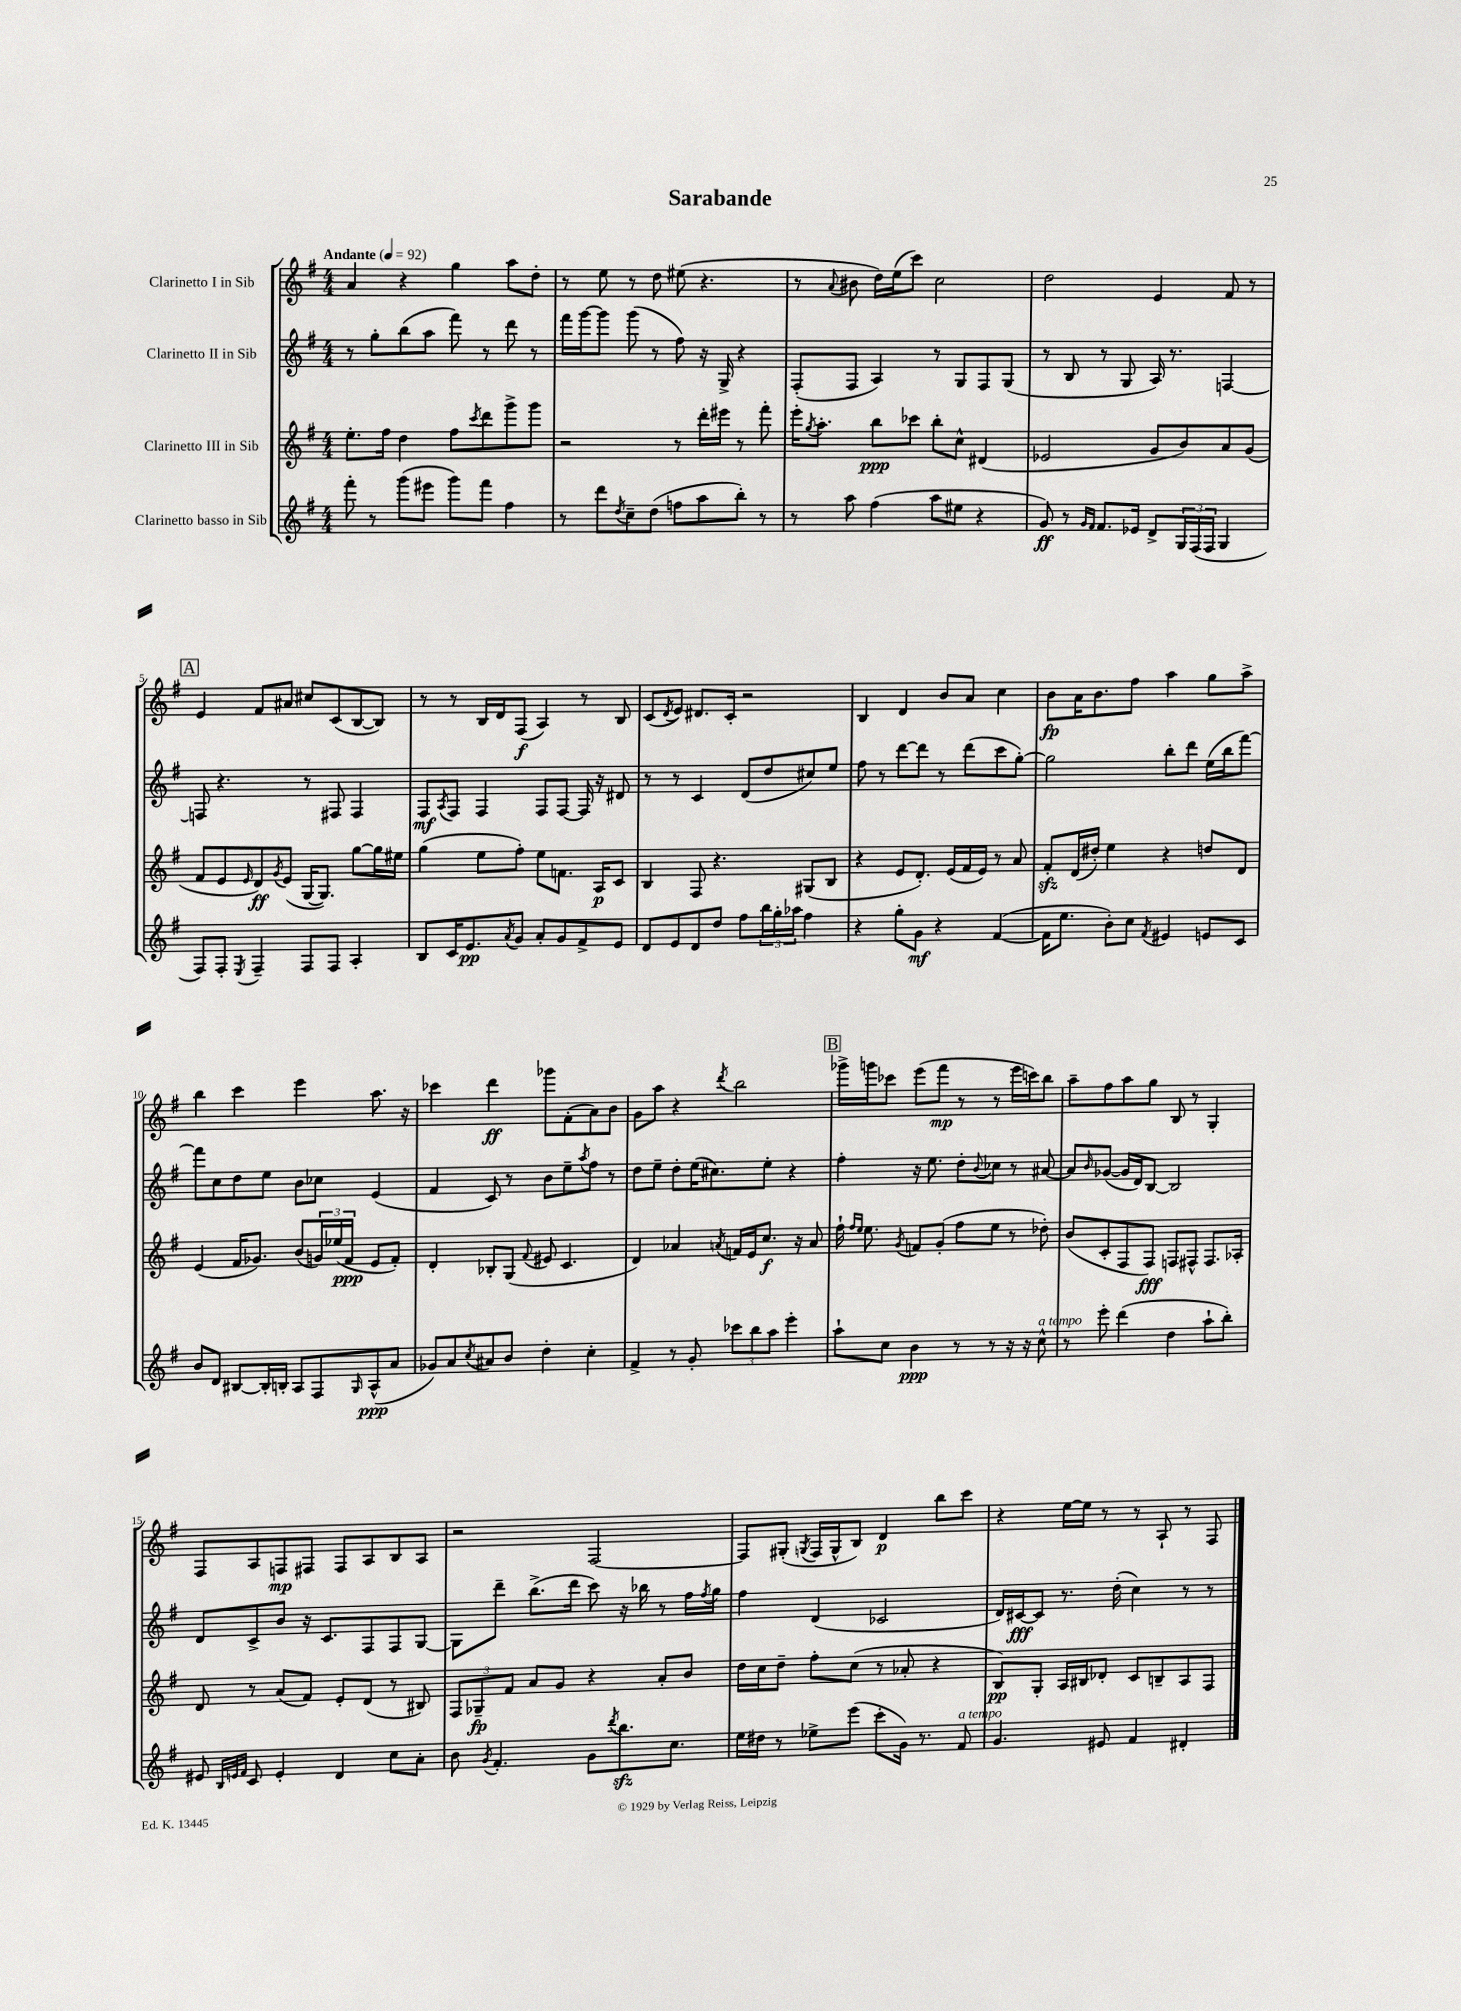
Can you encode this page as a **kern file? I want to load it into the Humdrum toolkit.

**kern	**kern	**kern	**kern
*staff4	*staff3	*staff2	*staff1
*clefG2	*clefG2	*clefG2	*clefG2
*k[f#]	*k[f#]	*k[f#]	*k[f#]
*M4/4	*M4/4	*M4/4	*M4/4
*MM92	*MM92	*MM92	*MM92
8fff#'	8.ee'	8r	4a
8r	.	8gg'	.
.	16ff#	.	.
(8ggg	4dd	(8bb	4r
8eee#	.	8aa	.
8ggg)	8ff#	8fff#)	4gg
.	8qccc	.	.
8fff#	8ddd	8r	.
4ff#	8ggg^	8ddd	8aa
.	8ggg	8r	8dd'
=	=	=	=
8r	2r	16fff#	8r
.	.	[16ggg	.
8ddd	.	8ggg]	8ee
8qdd	.	.	.
8cc~	.	(8ggg	8r
(8dd	.	8r	8dd
8ff	8r	8ff#)	(8ee#
8aa	16ddd'	16r	4.r
.	16eee#	16G^	.
8bb')	8r	4r	.
8r	8fff#'	.	.
=	=	=	=
8r	16eee'	(8F#'	8r
.	8qgg	.	.
.	8.aa'	.	.
.	.	.	8qqa
8aa	.	8F#	8b#
(4ff#	8bb	4A)	16dd)
.	.	.	(16ee
.	8ccc-	.	8ccc)
8aa	8bb'	8r	2cc
8ee#	8cc^^	8G	.
4r	(4d#	8F#	.
.	.	(8G	.
=	=	=	=
8g)	2e-	8r	2dd
8r	.	8B	.
16qqg	.	.	.
16qqf#	.	.	.
8.f#	.	8r	.
.	.	8G	.
16e-	.	.	.
8d^	8g	16A)	4e
.	.	8.r	.
24G	8b)	.	.
(24F#	.	.	.
24F#	.	.	.
4G	8a	[4F	8f#
.	(8g	.	8r
=	=	=	=
8F#)	8f#	8F]	4e
8F#'	8e	4.r	.
8qE	16qqe	.	.
4F#~	8d)	.	8f#
.	8qg	.	.
.	(8e	.	8a#
8F#	[16G	8r	8cc#
.	8.G])	.	.
8F#	.	8F#	(8c
4A'	[8gg	4F#	[8B
.	16gg]	.	8B])
.	16ee#	.	.
=	=	=	=
8B	(4gg	8F#	8r
.	.	8qA	.
16c	.	8F#	8r
8.e	.	.	.
.	8ee	4F#	16B
.	.	.	16d
8qa	.	.	.
8g	8ff#')	.	(8F#
8a'	8ee	8F#	4A)
8g	8.f	[8F#	.
8f#^	.	16F#]	8r
.	16A	16r	.
8e	8c	8d#	8B
=	=	=	=
8d	4B	8r	(8c
.	.	.	8qd
8e	.	8r	8e)
8d	8F#	4c	8.d#
8dd	4.r	.	.
.	.	.	16c'
8ff#	.	(8d	2r
24bb	.	8dd	.
24gg'	.	.	.
24aa-	.	.	.
4ff#	(8G#	8cc#)	.
.	8B	8ee	.
=	=	=	=
4r	4r	8ff#	4B
.	.	8r	.
8gg'	8e	[8ddd	4d
8g	8.d')	8ddd]	.
4r	.	8r	8b
.	(16e	.	.
.	16f#	(8ddd	8a
.	16e)	.	.
([4f#	8r	8ccc	4cc
.	8a	[8gg')	.
=	=	=	=
16f#]	8f#'	2gg]	8b
8.ee	.	.	.
.	(16d	.	16a
.	16dd#')	.	8.b
8b')	4ee	.	.
8cc	.	.	8ff#
8qf#	.	.	.
4e#	4r	8bb'	4aa
.	.	8ddd	.
8e	8dd	(16ee	8gg
.	.	16bb	.
8c	8d	[8fff#)	8aa^
=	=	=	=
8b	(4e	8fff#]	4bb
8d	.	8cc	.
[8B#	16f#	8dd	4ccc
.	8.g-)	.	.
16B#']	.	8ee	.
16B'	.	.	.
8A	(8b	8b	4eee
8F#	24g)	8cc-	.
.	(24ee-	.	.
.	24f#	.	.
16qqG	.	.	.
(8A^^	8e	(4e	8.aa
8a	8f#')	.	.
.	.	.	16r
=	=	=	=
8g-)	4d'	4f#	4ccc-
8a	.	.	.
8qcc	.	.	.
8a#	8B-'	8c)	4ddd
8b	(8G	8r	.
.	8qqf#	.	.
4dd'	8e#	8b	8ggg-
.	4.c	8ee~	(8f#'
.	.	8qaa	.
4cc'	.	8ff#	8a)
.	.	8r	8b
=	=	=	=
4f#^	4d)	8dd	8g
.	.	8ee~	8aa
8r	4a-	8dd'	4r
8g'	.	(16ee	.
.	.	8.cc#)	.
.	8qa	.	8qddd
12ccc-	16f	.	2bb
.	16e	.	.
12bb	.	.	.
.	8.cc	8ee'	.
12aa	.	.	.
4eee'	.	4r	.
.	16r	.	.
.	8a	.	.
=	=	=	=
8aa`	16ff#`	4ff#'	16ggg-^
.	16qqff#	.	.
.	16qqee	.	.
.	8.ee	.	16ggg
8cc	.	.	8ccc-
.	8qg	.	.
4b	8f	16r	(8eee
.	.	8.ee	.
.	(8g'	.	8fff#
8r	8ff#	8dd'	8r
.	.	8qqb	.
8r	8ee	8cc-	8r
16r	8r	8r	16eee
16r	.	.	16ccc)
8cc^^	8dd-')	[8a#	8bb
=	=	=	=
8r	(8b	8a#]	8aa~
.	.	16qqb	.
8eee'	8c'	([8g-	8ff#
(4ddd	8F#	16g-]	8aa
.	.	16d)	.
.	8F#)	[8B	8gg
4dd	8F	2B]	8B
.	8F#^^	.	8r
8aa`	8.F#	.	4G'
8bb')	.	.	.
.	16A-'	.	.
=	=	=	=
8e#	8d	8d	8F#
32qqB	.	.	.
32qqe	.	.	.
32qqf#	.	.	.
8c	8r	8c^	8A
4e'	(8a	8b	8F
.	8f#)	16r	8F#
.	.	8.c	.
4d	8e'	.	8F#
.	(8d	8F#	8A
8cc	8r	8F#	8B
8a'	8B#)	[8G	8A
=	=	=	=
8b	12F#	8G]	2r
.	12G-~	.	.
8qg	.	.	.
4.f#'	.	8ddd~	.
.	12f#	.	.
.	8a	(8.bb^	.
.	8g	.	.
.	.	16ddd	.
8g	4r	8ccc)	[2F#
8qddd	.	.	.
8.bb	.	16r	.
.	.	16bb-	.
.	8a'	8r	.
8.cc	.	.	.
.	8b	16ff#	.
.	.	8qff#	.
.	.	16gg	.
=	=	=	=
16ee	16dd	4ff#	8F#]
16dd#	16cc	.	.
8r	8dd~	.	(8G#'
.	.	.	8qG
8ee-^	8ff#'	(4d	16F#
.	.	.	16G^^
(8eee	(8cc	.	8B)
8ccc'	8r	2c-	4d
16g)	8a-'	.	.
8.r	.	.	.
.	4r	.	8bb
8f#	.	.	8ccc
=	=	=	=
4.g	8B)	16d)	4r
.	.	[16c#	.
.	8G'	8c#]	.
.	16A	8.r	[16ee
.	16B#	.	16ee]
8e#	8d-'	.	8r
.	.	(16dd'	.
4f#	8c	4cc)	8r
.	8B~	.	8A`
4d#'	8A	8r	8r
.	8F#	8r	8F#
==	==	==	==
*-	*-	*-	*-
